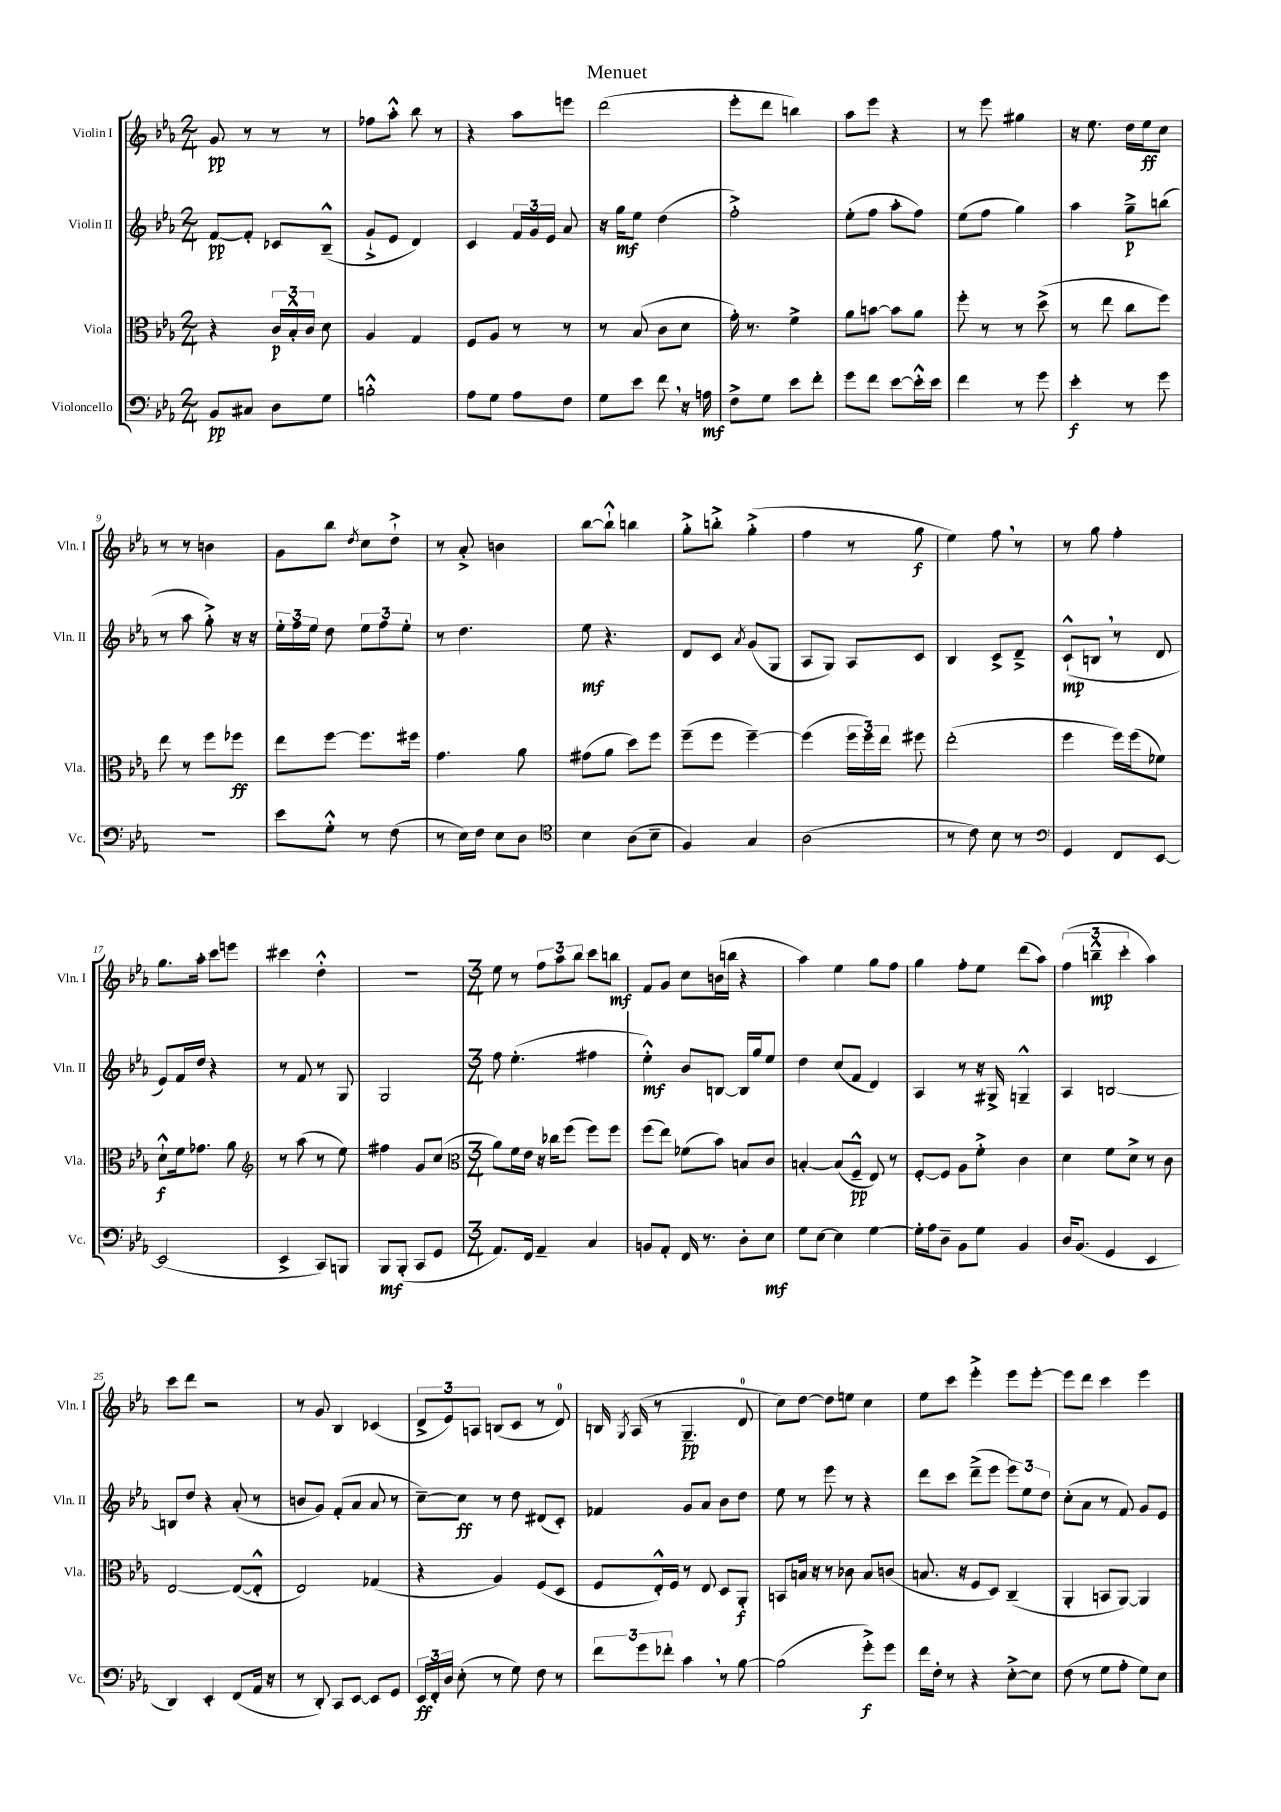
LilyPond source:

\header { title = "Menuet" }
<<
\new StaffGroup <<
\new Staff = "s0" \with { instrumentName = "Violin I" shortInstrumentName = "Vln. I" } {
    \clef treble \key ees \major \numericTimeSignature \time 2/4
    \autoBeamOff g'8\pp r8 r8 r8 |
    fes''8[ aes''8]-.-^ bes''8 r8 |
    r4 aes''8[ e'''8] |
    d'''2( |
    ees'''8[-. d'''8] b''4) |
    aes''8[ ees'''8] r4 |
    r8 ees'''8 gis''4 |
    r16 ees''8. d''16[ ees''16\ff c''8] |
    r8 r8 b'4 |
    g'8[ bes''8] \acciaccatura { d''8 } c''8[ d''8]-!-> |
    r8 aes'8-.-> b'4 |
    bes''8[~ bes''8]-!-^ b''4 |
    g''8[-.-> b''8]-.-> g''4-.->( |
    f''4 r8 g''8\f |
    ees''4) f''8 \breathe r8 |
    r8 g''8 f''4-. |
    g''8.[ aes''16]-. c'''8[ e'''8] |
    cis'''4 d''4-.-^ |
    R2 |
    \numericTimeSignature \time 3/4 ees''8 r8 \tuplet 3/2 { f''8[ aes''8 bes''8] } c'''8[ b''8]\mf |
    f'8[ g'8] c''8[ b'16( b''16] r4 |
    aes''4) ees''4 g''8[ f''8] |
    g''4 f''8[-. ees''8] d'''8[( aes''8]) |
    \tuplet 3/2 { f''4( b''4---^\mp c'''4-. } aes''4) |
    c'''8[ d'''8] r2 |
    r8 g'8 bes4 ces'4( |
    \tuplet 3/2 { d'8[-> ees'8) a8] } b8[( c'8] r8 d'8-0) |
    b16 \acciaccatura { g8 } aes16( r8 g4.--\pp d'8-0 |
    c''8[) d''8]~ d''8[ e''8] c''4 |
    ees''8[ c'''8] ees'''4-.-> ees'''8[ ees'''8]~-. |
    ees'''8[ d'''8] c'''4 ees'''4 \bar "|." |
}
\new Staff = "s1" \with { instrumentName = "Violin II" shortInstrumentName = "Vln. II" } {
    \clef treble \key ees \major \numericTimeSignature \time 2/4
    \autoBeamOff f'8[~\pp f'8]-. ces'8[ bes8]---^( |
    g'8[-!-> ees'8] d'4) |
    c'4 \tuplet 3/2 { f'16[ g'16 ees'16] } aes'8 |
    r16 g''16[\mf ees''8] d''4( |
    f''2-.->) |
    ees''8[-.( f''8] aes''8[-. f''8]) |
    ees''8[( f''8] g''4) |
    aes''4 g''8[--->\p b''8]( |
    r8 aes''8 g''8-.->) r16 r16 |
    \tuplet 3/2 { ees''16[-. f''16 ees''16] } d''8 \tuplet 3/2 { ees''8[ f''8 ees''8]-. } |
    r8 d''4. |
    ees''8\mf r4. |
    d'8[ c'8] \acciaccatura { aes'8 } g'8[( g8] |
    aes8[ g8]) aes8[ c'8] |
    bes4 c'8[-> d'8]---> |
    c'8[-!-^\mp( b8] \breathe r8 d'8 |
    ees'8[) f'16 d''16] r4 |
    r8 f'8 r8 g8 |
    g2 |
    \numericTimeSignature \time 3/4 f''8 ees''4.-.( fis''4 |
    ees''4-.-^\mf) bes'8[ b8]~ b16[ g''16 ees''8] |
    d''4 c''8[( f'8] d'4) |
    aes4 r8 r16 gis16-> g4---^ |
    aes4 b2~ |
    b8[ d''8] r4 aes'8-.( r8 |
    b'8[ g'8]) f'8[-.( aes'8] aes'8 r8 |
    c''8[~--) c''8]\ff r8 d''8 dis'8[( c'8]-.) |
    fes'4 g'8[ aes'8] bes'8[ d''8] |
    ees''8 r8 ees'''8 r8 r4 |
    d'''8[ c'''8] d'''8[--->( ees'''8] \tuplet 3/2 { ees'''8[) ees''8 d''8] } |
    c''8[-.( aes'8] r8 f'8) g'8[ ees'8] \bar "|." |
}
\new Staff = "s2" \with { instrumentName = "Viola" shortInstrumentName = "Vla." } {
    \clef alto \key ees \major \numericTimeSignature \time 2/4
    \autoBeamOff r4 \tuplet 3/2 { c'16[\p bes16-.-^ c'16] } d'8 |
    aes4 g4 |
    f8[ aes8] r8 r8 |
    r8 bes8( c'8[ d'8] |
    g'16-.) r8. f'4-> |
    aes'8[ b'8]~ b'8[ aes'8] |
    f''8-. r8 r8 d''8->( |
    r8 ees''8 c''8[ f''8]) |
    ees''8 r8 f''8[ fes''8]\ff |
    ees''8[ f''8]~ f''8.[ fis''16] |
    g'4. aes'8 |
    gis'8[( aes'8] d''8[) f''8] |
    f''8[--( f''8] f''4~--) |
    f''4( \tuplet 3/2 { f''16[ f''16) ees''16] } fis''8 |
    ees''2-.( |
    f''4 f''16[) f''16( fes'8]) |
    d'8[-!-^\f f'16 ges'8.] aes'8 |
    \clef treble r8 aes''8( r8 ees''8) |
    fis''4 g'8[ c''8]( |
    \numericTimeSignature \time 3/4 \clef alto aes'8[) f'16 ees'16] r16 ces''16[ f''8]( f''8[) f''8] |
    f''8[( ees''8]) fes'8[( bes'8]) b8[ c'8] |
    b4~-. b8[( f8]---^\pp ees8) r8 |
    f8[~-. f8] aes8[ f'8]-.-> c'4 |
    d'4 f'8[ d'8]-> r8 c'8 |
    ees2~ ees8[~( ees8]-.-^ |
    ees2) ges4( |
    r4 aes4) f8[( d8] |
    f8[ ees16-.-^) f16] r8 ees8 d8[ aes,8]-.\f |
    b,8[ b16] r16 r8 ces'8 b8[ c'8]( |
    b8. r16 f8[ d8]) c4--( |
    aes,4-. b,8[ aes,8]~) aes,4 \bar "|." |
}
\new Staff = "s3" \with { instrumentName = "Violoncello" shortInstrumentName = "Vc." } {
    \clef bass \key ees \major \numericTimeSignature \time 2/4
    \autoBeamOff bes,8[\pp cis8] d8[ g8] |
    b2-.-^ |
    aes8[ g8] aes8[ f8] |
    g8[ ees'8] f'8 \breathe r16 a16\mf |
    f8[-> g8] ees'8[ f'8]-. |
    g'8[ f'8] ees'8[~ ees'16-.-^ ees'16] |
    f'4 r8 g'8 |
    ees'4-.\f r8 g'8 |
    R2 |
    ees'8[ g8]-.-^ r8 f8( |
    r8 ees16[) f16] ees8[ d8] |
    \clef tenor bes4 aes8[( bes8]-- |
    f4) g4 |
    aes2( |
    r8 c'8) bes8 r8 |
    \clef bass g,4 f,8[ ees,8]~ |
    ees,2( |
    ees,4-> c,8[) b,,8] |
    bes,,8[\mf bes,,8]-.( c,8[ g,8] |
    \numericTimeSignature \time 3/4 aes,8.[) f,16] aes,4-- c4 |
    b,8[ aes,8]-. f,16 r8. d8[-. ees8]\mf |
    g8[ ees8]~ ees4 g4~ |
    g16[-. aes16 d8]-- bes,8[ g8] bes,4 |
    d16[ bes,8.]( g,4 ees,4 |
    d,4) ees,4-. f,8[( aes,16] r16 |
    r8 d,8-.) c,8[ ees,8]~ ees,8[ g,8] |
    \tuplet 3/2 { ees,16[\ff f,16-. d16] } ees8-.( r8 g8) f8 r8 |
    \tuplet 3/2 { f'8[ g'8 fes'8]-. } c'4 \breathe r8 bes8~ |
    bes2( g'8[-.->\f) g'8] |
    f'16[ f16]-. r8 r4 ees8[~-.-> ees8] |
    f8( r8 g8[ aes8]-. g8[) ees8] \bar "|." |
}
>>
>>
